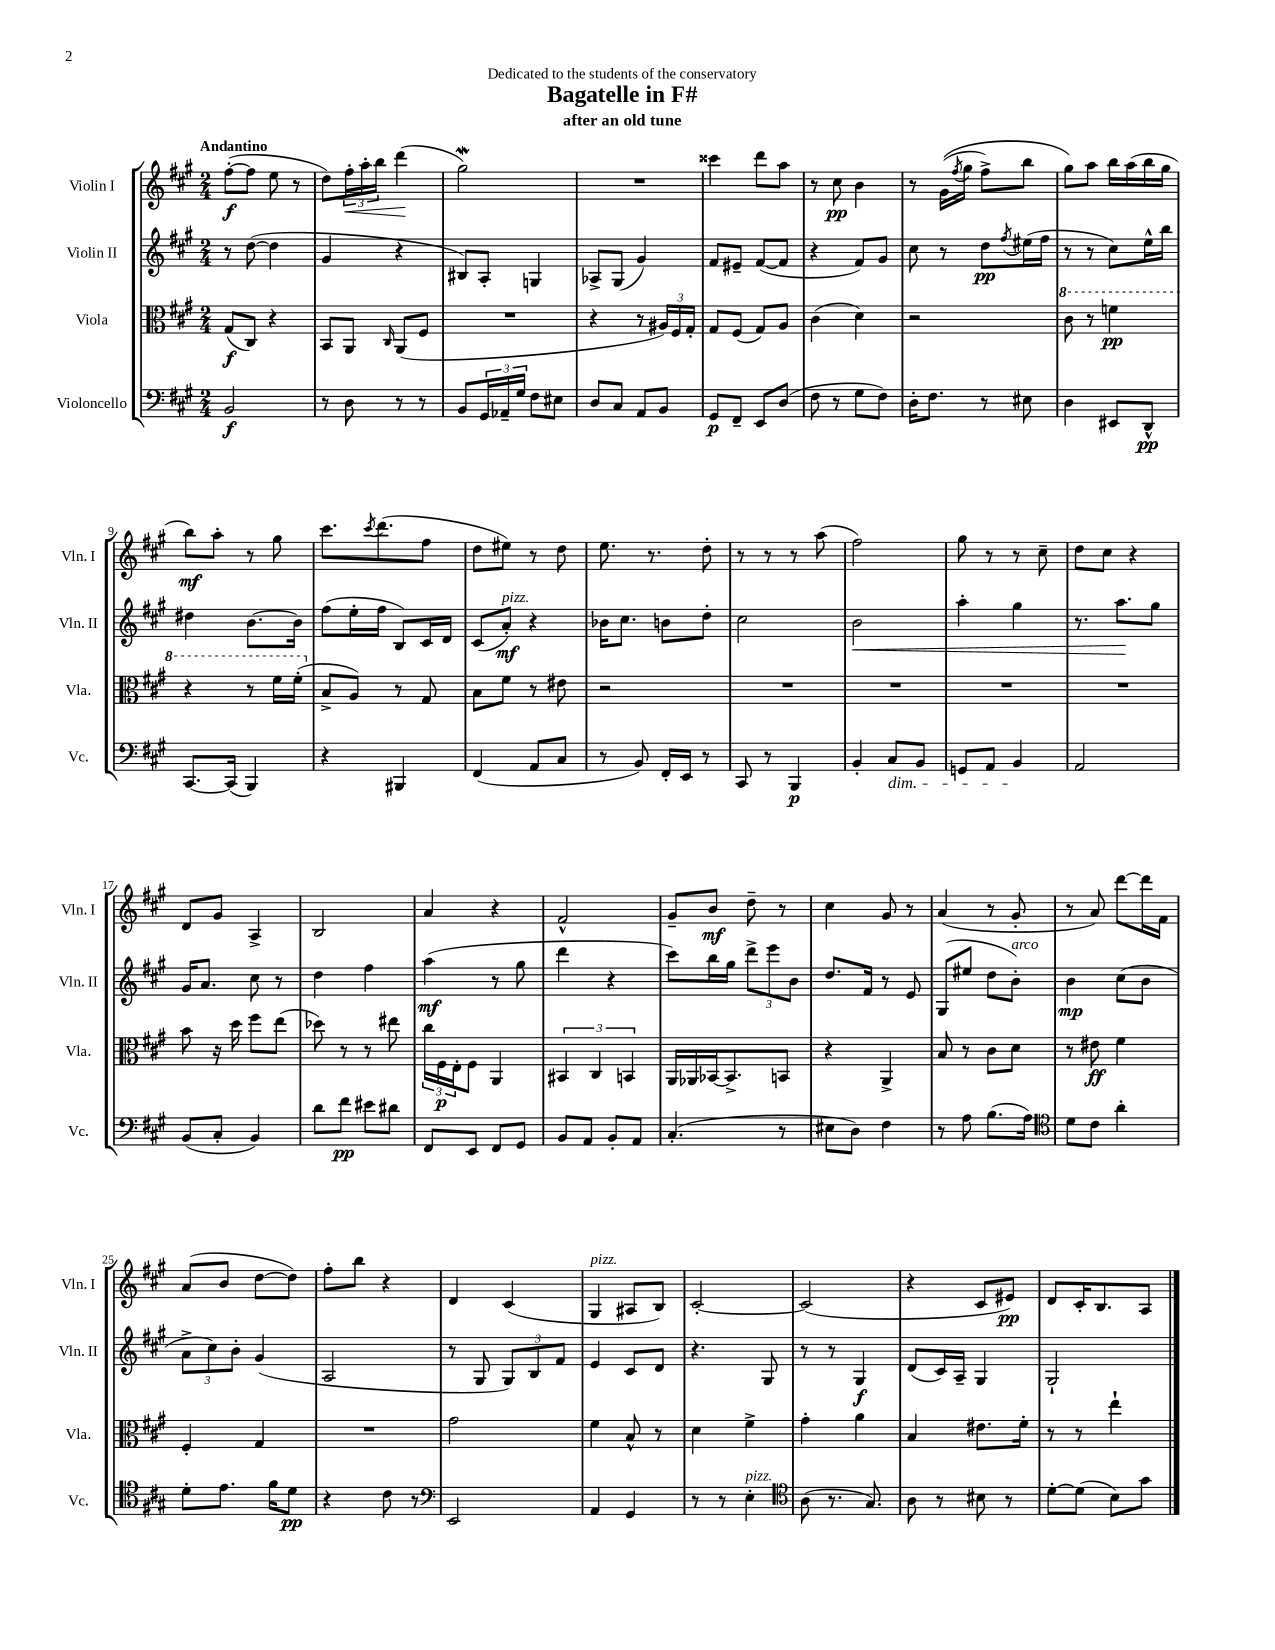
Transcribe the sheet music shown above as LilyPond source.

\header { title = "Bagatelle in F#" subtitle = "after an old tune" dedication = "Dedicated to the students of the conservatory" }
<<
\new StaffGroup <<
\new Staff = "s0" \with { instrumentName = "Violin I" shortInstrumentName = "Vln. I" } {
    \clef treble \key a \major \numericTimeSignature \time 2/4 \tempo "Andantino"
    fis''8~-.\f( fis''8 e''8 r8 |
    d''8) \tuplet 3/2 { fis''16-.\< a''16-. b''16 } d'''4\!( |
    gis''2\mordent) |
    R2 |
    cisis'''4 d'''8 a''8 |
    r8 cis''8\pp b'4 |
    r8 gis'16(\( \acciaccatura { fis''8 } gis''16 fis''8->) b''8 |
    gis''8\) a''8 b''16 a''16( b''16 gis''16 |
    b''8\mf) a''8-. r8 gis''8 |
    cis'''8. \acciaccatura { cis'''8 } d'''8.( fis''8 |
    d''8 eis''8) r8 d''8 |
    e''8. r8. d''8-. |
    r8 r8 r8 a''8( |
    fis''2) |
    gis''8 r8 r8 cis''8-- |
    d''8 cis''8 r4 |
    d'8 gis'8 a4-> |
    b2 |
    a'4 r4 |
    fis'2-^ |
    gis'8-- b'8\mf d''8-- r8 |
    cis''4 gis'8 r8 |
    a'4( r8 gis'8-. |
    r8 a'8) d'''8~ d'''16 fis'16 |
    a'8( b'8 d''8~ d''8) |
    fis''8-. b''8 r4 |
    d'4 cis'4( |
    gis4^\markup { \italic "pizz." } ais8 b8) |
    cis'2~-. |
    cis'2( |
    r4 cis'8 eis'8\pp) |
    d'8 cis'16-. b8. a8 \bar "|." |
}
\new Staff = "s1" \with { instrumentName = "Violin II" shortInstrumentName = "Vln. II" } {
    \clef treble \key a \major \numericTimeSignature \time 2/4
    r8 d''8~( d''4 |
    gis'4 r4 |
    bis8) a8-. g4 |
    aes8-> gis8( gis'4) |
    fis'8 eis'8-- fis'8~( fis'8 |
    r4 fis'8) gis'8 |
    cis''8 r8 d''8\pp \acciaccatura { fis''8 } eis''16( fis''16 |
    r8 r8 cis''8) e''16-^ b''16 |
    dis''4 b'8.~ b'16 |
    fis''8( e''16-. fis''16 b8) cis'16 d'16 |
    cis'8( a'8-.\mf^\markup { \italic "pizz." }) r4 |
    bes'16 cis''8. b'8 d''8-. |
    cis''2 |
    b'2\< |
    a''4-. gis''4 |
    r8. a''8.\! gis''8 |
    gis'16 a'8. cis''8 r8 |
    d''4 fis''4 |
    a''4\mf( r8 gis''8 |
    d'''4 r4 |
    cis'''8) b''16 gis''16 \tuplet 3/2 { d'''8-> e'''8 b'8 } |
    d''8. fis'16 r8 e'8 |
    gis8( eis''8 d''8 b'8-.^\markup { \italic "arco" }) |
    b'4\mp cis''8( b'8 |
    \tuplet 3/2 { a'8-> cis''8) b'8-. } gis'4( |
    a2 |
    r8 gis8 \tuplet 3/2 { gis8) b8 fis'8 } |
    e'4 cis'8 d'8 |
    r4. gis8 |
    r8 r8 gis4\f |
    d'8( cis'16) a16-- gis4 |
    gis2-! \bar "|." |
}
\new Staff = "s2" \with { instrumentName = "Viola" shortInstrumentName = "Vla." } {
    \clef alto \key a \major \numericTimeSignature \time 2/4
    gis8\f( cis8) r4 |
    b,8 a,8 \grace { cis16 } a,8( fis8 |
    R2 |
    r4 r8 \tuplet 3/2 { ais16) fis16 gis16-. } |
    gis8 fis8( gis8) a8 |
    cis'4( d'4) |
    r2 |
    \ottava #1 cis''8 r8 f''4\pp |
    r4 r8 fis''16 fis''16-.( \ottava #0 |
    b8-> a8) r8 gis8 |
    b8 fis'8 r8 eis'8 |
    r2 |
    R2 |
    R2 |
    R2 |
    R2 |
    b'8 r16 d''16 fis''8 e''8( |
    des''8) r8 r8 eis''8 |
    \tuplet 3/2 { cis''16 fis16\p e16-. } fis8 a,4 |
    \tuplet 3/2 { bis,4 cis4 b,4 } |
    a,16 aes,16 bes,16~ bes,8.-> b,8 |
    r4 a,4-> |
    b8 r8 cis'8 d'8 |
    r8 eis'8\ff fis'4 |
    fis4-. gis4 |
    R2 |
    gis'2 |
    fis'4 b8-^ r8 |
    d'4 fis'4-> |
    gis'4-. a'4 |
    b4 eis'8. fis'16-. |
    r8 r8 e''4-! \bar "|." |
}
\new Staff = "s3" \with { instrumentName = "Violoncello" shortInstrumentName = "Vc." } {
    \clef bass \key a \major \numericTimeSignature \time 2/4
    b,2\f |
    r8 d8 r8 r8 |
    b,8 \tuplet 3/2 { gis,16 aes,16-- gis16 } fis8 eis8 |
    d8 cis8 a,8 b,8 |
    gis,8\p fis,8-- e,8 d8( |
    fis8 r8 gis8 fis8) |
    d16-. fis8. r8 eis8 |
    d4 eis,8 d,8-^\pp |
    cis,8.~ cis,16( b,,4) |
    r4 bis,,4 |
    fis,4( a,8 cis8 |
    r8 b,8) fis,16-. e,16 r8 |
    cis,8 r8 b,,4\p |
    b,4-. cis8\dim b,8 |
    g,8 a,8 b,4\! |
    a,2 |
    b,8( cis8-. b,4) |
    d'8 fis'8\pp eis'8 dis'8 |
    fis,8 e,8 fis,8 gis,8 |
    b,8 a,8 b,8-. a,8 |
    cis4.-.( r8 |
    eis8 d8) fis4 |
    r8 a8 b8.( a16) |
    \clef tenor d'8 cis'8 a'4-. |
    d'8-. e'8. fis'16 d'8\pp |
    r4 cis'8 r8 |
    \clef bass e,2 |
    a,4 gis,4 |
    r8 r8 e4-.^\markup { \italic "pizz." } |
    \clef tenor a8( r8. gis8.) |
    a8 r8 bis8 r8 |
    d'8~-. d'8( b8) gis'8 \bar "|." |
}
>>
>>
